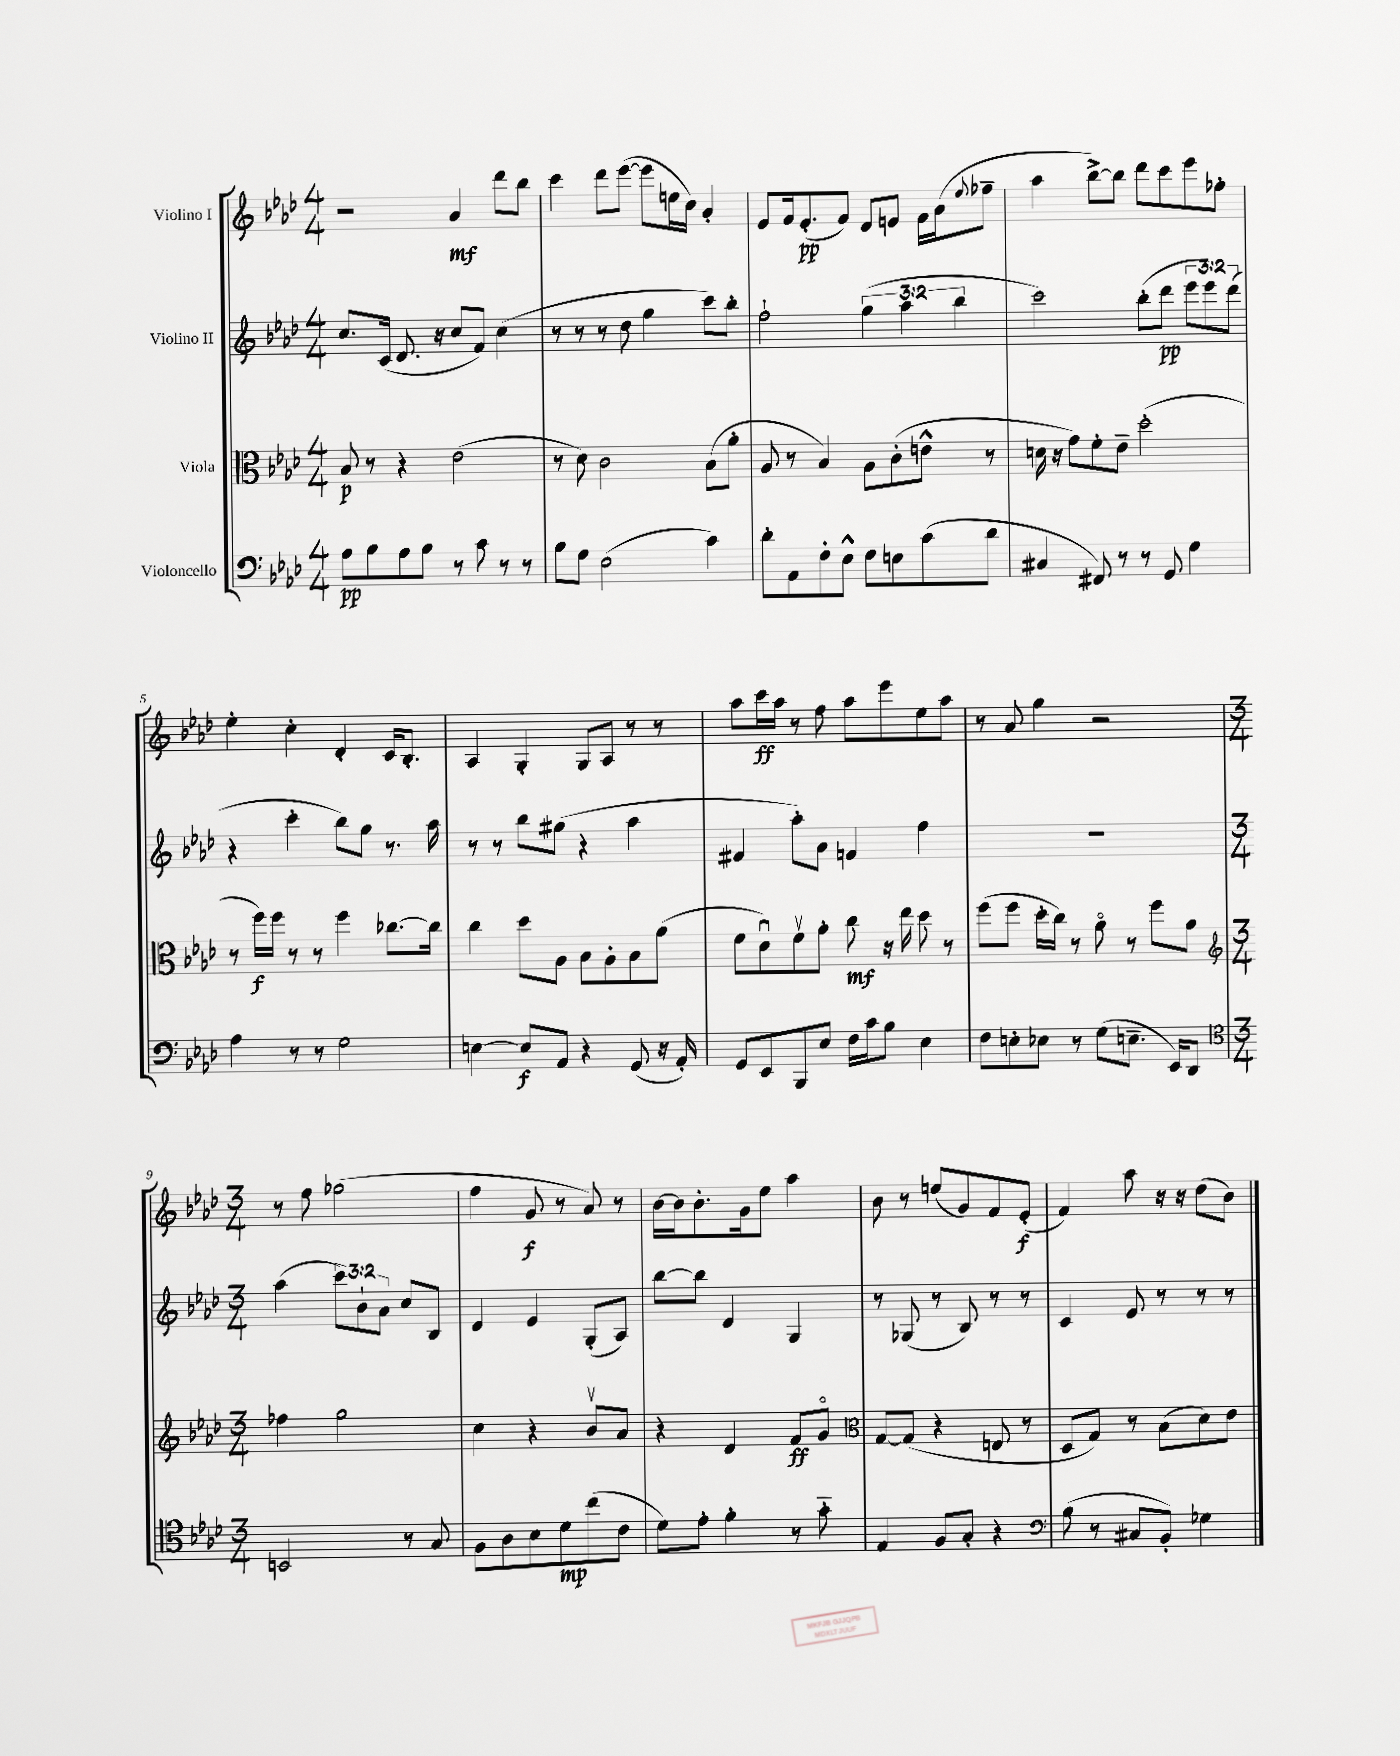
<<
\new StaffGroup <<
\new Staff = "s0" \with { instrumentName = "Violino I" } {
    \clef treble \key aes \major \numericTimeSignature \time 4/4
    r2 aes'4\mf des'''8 bes''8 |
    c'''4 des'''8 ees'''8~( ees'''8 e''16 c''16) aes'4-. |
    ees'8 f'16 ees'8.-.\pp( f'8) des'8 e'8 f'16 aes'16( \appoggiatura { ees''8 } fes''8-- |
    aes''4 bes''8~->) bes''8 des'''8 c'''8 ees'''8 fes''8-. |
    ees''4-. c''4-. des'4-. c'16 bes8.-. |
    aes4 g4-. g8 aes8 r8 r8 |
    aes''8 c'''16\ff aes''16 r8 f''8 aes''8 ees'''8 ees''8 aes''8 |
    r8 aes'8 g''4 r2 |
    \numericTimeSignature \time 3/4 r8 f''8 ges''2( |
    f''4 g'8\f r8 aes'8) r8 |
    bes'16~ bes'16 bes'8.-. g'16 ees''8 aes''4 |
    bes'8 r8 e''8( g'8) f'8 ees'8-.\f( |
    f'4) aes''8 r16 r16 des''8( bes'8) \bar "|." |
}
\new Staff = "s1" \with { instrumentName = "Violino II" } {
    \clef treble \key aes \major \numericTimeSignature \time 4/4 \override Staff.TupletNumber.text = #tuplet-number::calc-fraction-text
    c''8. c'16( des'8. r16 c''8 f'8) c''4( |
    r8 r8 r8 des''8 g''4 c'''8) bes''8-. |
    f''2-! \tuplet 3/2 { g''4( aes''4 bes''4 } |
    c'''2) bes''8-.( des'''8\pp \tuplet 3/2 { ees'''8 ees'''8) des'''8( } |
    r4 c'''4-. bes''8) g''8 r8. aes''16 |
    r8 r8 bes''8 gis''8( r4 aes''4 |
    fis'4 aes''8-.) aes'8 f'4 f''4 |
    R1 |
    \numericTimeSignature \time 3/4 aes''4( \tuplet 3/2 { c'''8) bes'8-! aes'8 } c''8 bes8 |
    des'4 ees'4 g8-.( aes8) |
    bes''8~ bes''8 des'4 g4 |
    r8 ges8( r8 bes8) r8 r8 |
    c'4 ees'8 r8 r8 r8 \bar "|." |
}
\new Staff = "s2" \with { instrumentName = "Viola" } {
    \clef alto \key aes \major \numericTimeSignature \time 4/4
    bes8\p r8 r4 ees'2( |
    r8 des'8) c'2 bes8( aes'8-. |
    aes8 r8 bes4) aes8 c'8-.( e'8-^ r8 |
    d'16 r16 g'8) f'8-. ees'8-- des''2-.( |
    r8 f''16\f) f''16 r8 r8 f''4 ces''8.~ ces''16 |
    c''4 des''8 aes8 bes8 aes8-. bes8 aes'8( |
    f'8 des'8\downbow) f'8\upbow aes'8-. c''8\mf r16 ees''16 des''8 r8 |
    f''8( f''8 des''16-. c''16) r8 aes'8\flageolet r8 f''8 aes'8 |
    \numericTimeSignature \time 3/4 \clef treble fes''4 g''2 |
    c''4 r4 bes'8\upbow aes'8 |
    r4 des'4 f'8\ff g'8\flageolet |
    \clef alto g8~ g8( r4 e8 r8 |
    des8 g8) r8 bes8( des'8) ees'8 \bar "|." |
}
\new Staff = "s3" \with { instrumentName = "Violoncello" } {
    \clef bass \key aes \major \numericTimeSignature \time 4/4
    aes8\pp bes8 aes8 bes8 r8 c'8 r8 r8 |
    bes8 g8 ees2( c'4) |
    des'8-. aes,8 f8-. ees8-^ f8 e8 c'8( des'8 |
    cis4 fis,8) r8 r8 g,8 g4 |
    aes4 r8 r8 g2 |
    e4~ e8\f aes,8 r4 g,8( r16 aes,16-.) |
    g,8 ees,8 bes,,8 ees8 f16 c'16 bes8 ees4 |
    f8 e8-. ees8 r8 g8( e8.-- ees,16) des,8 |
    \numericTimeSignature \time 3/4 \clef tenor b,2 r8 g8 |
    f8 aes8 bes8 des'8\mp c''8( c'8 |
    des'8) ees'8-. f'4-. r8 g'8-_ |
    ees4 f8 g8-. r4 |
    \clef bass bes8( r8 cis8 bes,8-.) ges4 \bar "|." |
}
>>
>>
